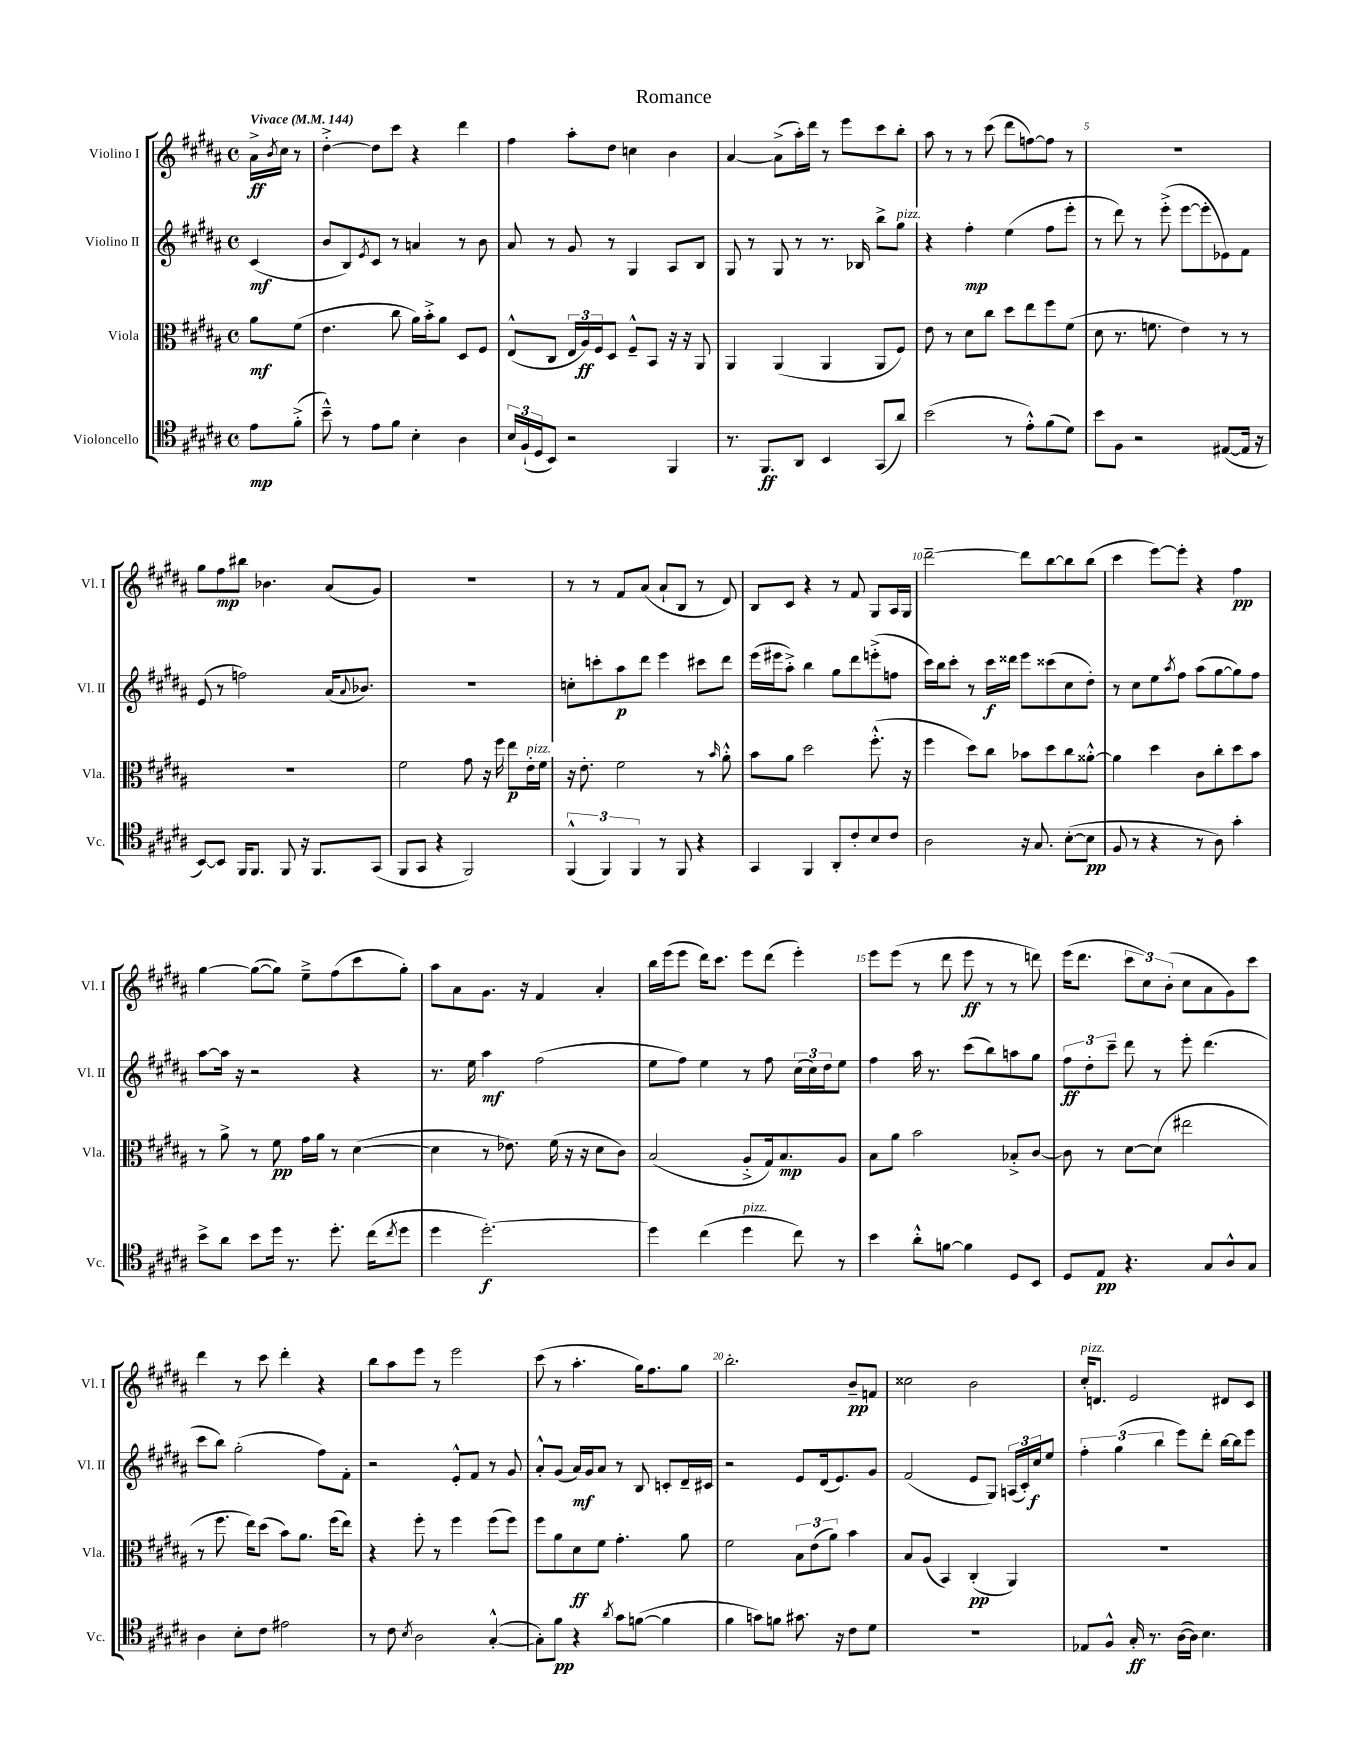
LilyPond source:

\header { title = "Romance" }
<<
\new StaffGroup <<
\new Staff = "s0" \with { instrumentName = "Violino I" shortInstrumentName = "Vl. I" } {
    \clef treble \key b \major \defaultTimeSignature \time 4/4 \partial 4 \tempo "Vivace" 4 = 144
    ais'16->\ff \acciaccatura { b'8 } cis''16 r8 |
    dis''4~-.-> dis''8 cis'''8 r4 dis'''4 |
    fis''4 ais''8-. dis''8 c''4 b'4 |
    ais'4~ ais'8->( ais''16-.) dis'''16 r8 e'''8 cis'''8 b''8-. |
    ais''8 r8 r8 cis'''8( dis'''8 f''8~) f''8 r8 |
    r1 |
    gis''8 fis''8\mp bis''8 bes'4. ais'8( gis'8) |
    R1 |
    r8 r8 fis'8 ais'8( ais'8-! b8 r8 dis'8) |
    b8 cis'8 r4 r8 fis'8 gis8 ais16 gis16 |
    dis'''2~-- dis'''8 b''8~ b''8 b''8( |
    cis'''4 e'''8~) e'''8-. r4 fis''4\pp |
    gis''4~ gis''8~( gis''8) e''8---> fis''8( cis'''8 gis''8-.) |
    ais''8 ais'8 gis'8. r16 fis'4 ais'4-. |
    b''16 e'''16( e'''8 dis'''16) cis'''8. e'''8 dis'''8( e'''4-.) |
    e'''8 e'''8( r8 dis'''8 e'''8\ff r8 r8 d'''8) |
    e'''16( dis'''8. \tuplet 3/2 { cis'''8 cis''8) b'8-.( } cis''8 ais'8 gis'8) cis'''8 |
    dis'''4 r8 cis'''8 dis'''4-. r4 |
    b''8 ais''8 e'''8 r8 e'''2 |
    cis'''8( r8 ais''4.-. gis''16) fis''8. gis''8 |
    b''2.-. b'8--\pp f'8 |
    cisis''2 b'2 |
    cis''16-.^\markup { \italic "pizz." } d'8. e'2 dis'8 cis'8 \bar "|." |
}
\new Staff = "s1" \with { instrumentName = "Violino II" shortInstrumentName = "Vl. II" } {
    \clef treble \key b \major \defaultTimeSignature \time 4/4 \partial 4
    cis'4\mf( |
    b'8 b8) \acciaccatura { e'8 } cis'8 r8 a'4 r8 b'8 |
    ais'8 r8 gis'8 r8 gis4 ais8 b8 |
    gis8 r8 gis8 r8 r8. bes16 b''8-> gis''8^\markup { \italic "pizz." } |
    r4 fis''4-.\mp e''4( fis''8 e'''8-. |
    r8 dis'''8) r8 e'''8-.->( e'''8~ e'''8-. ees'8) fis'8 |
    e'8( r8 f''2) ais'16( \appoggiatura { ais'8 } bes'8.) |
    R1 |
    c''8-. c'''8-. ais''8\p dis'''8 e'''4 cis'''8 dis'''8 |
    e'''16( eis'''16 ais''8-.->) b''4 gis''8 dis'''8 e'''8-.->( f''8 |
    cis'''16) b''16 cis'''8-. r8 cis'''16\f disis'''16 e'''8 cisis'''8( cis''8 dis''8-.) |
    r8 cis''8 e''8 \acciaccatura { ais''8 } fis''8 ais''8( gis''8~ gis''8) fis''8 |
    ais''8~ ais''16 r16 r2 r4 |
    r8. e''16 ais''4\mf fis''2( |
    e''8 fis''8) e''4 r8 fis''8 \tuplet 3/2 { cis''16( cis''16) dis''16 } e''8 |
    fis''4 ais''16 r8. cis'''8( b''8) a''8 gis''8 |
    \tuplet 3/2 { fis''8\ff dis''8-. cis'''8-- } dis'''8 r8 e'''8-. dis'''4.( |
    cis'''8 b''8) gis''2-.( fis''8) fis'8-. |
    r2 e'8-.-^ fis'8 r8 gis'8 |
    ais'8-.-^ gis'8( ais'16\mf) gis'16 ais'8 r8 b8 c'8-. dis'16-- cis'16 |
    r2 e'8 dis'16( e'8.) gis'8 |
    fis'2( e'8 gis8) \tuplet 3/2 { a16( cis'16-.) cis''16\f } e''8 |
    \tuplet 3/2 { fis''4-. gis''4( b''4 } e'''8) dis'''8-. b''16~ b''16 e'''8 \bar "|." |
}
\new Staff = "s2" \with { instrumentName = "Viola" shortInstrumentName = "Vla." } {
    \clef alto \key b \major \defaultTimeSignature \time 4/4 \partial 4
    ais'8\mf fis'8( |
    e'4. cis''8 ais'16) b'16-.-> ais'8 dis8 fis8 |
    e8-^( cis8 \tuplet 3/2 { e16 ais16\ff) fis16 } dis8 fis8---^ b,8 r16 r16 ais,8 |
    ais,4 ais,4( ais,4 ais,8 fis8) |
    e'8 r8 dis'8 cis''8 dis''8 e''8 fis''8 fis'8( |
    dis'8 r8. f'8. e'4) r8 r8 |
    R1 |
    fis'2 gis'8 r16 fis''16 e''8\p e'16-.^\markup { \italic "pizz." } fis'16 |
    r16 e'8.-. fis'2 r8 \grace { b'16 } ais'8-.-^ |
    b'8 ais'8 dis''2 fis''8.-.-^( r16 |
    fis''4 dis''8) cis''8 bes'8 dis''8 cis''8 aisis'8~-.-^ |
    aisis'4 dis''4 cis'8 cis''8-. dis''8 b'8 |
    r8 ais'8-> r8 fis'8\pp gis'16 ais'16 r8 dis'4~( |
    dis'4 r8 ees'8.) fis'16( r16 r16 dis'8 cis'8) |
    b2( ais8-.-> gis16) b8.\mp ais8 |
    b8 ais'8 b'2 bes8-.-> cis'8~ |
    cis'8 r8 dis'8~ dis'8( eis''2 |
    r8 fis''8. e''16) dis''8( b'8) ais'8. fis''16( e''8) |
    r4 fis''8-. r8 fis''4 fis''8( fis''8) |
    fis''8 ais'8 dis'8\ff fis'8 gis'4.-. ais'8 |
    fis'2 \tuplet 3/2 { b8 e'8( ais'8) } b'4 |
    b8 ais8( b,4) cis4-.\pp( ais,4) |
    R1 \bar "|." |
}
\new Staff = "s3" \with { instrumentName = "Violoncello" shortInstrumentName = "Vc." } {
    \clef tenor \key b \major \defaultTimeSignature \time 4/4 \partial 4
    e'8\mp fis'8-.->( |
    b'8---^) r8 e'8 fis'8 b4-. ais4 |
    \tuplet 3/2 { b16 fis16-!( dis16 } b,8) r2 fis,4 |
    r8. fis,8.\ff ais,8 b,4 gis,8( ais'8) |
    b'2( r8 e'8-.-^) fis'8( dis'8) |
    b'8 fis8 r2 eis8~( eis16 r16 |
    b,8~) b,8 fis,16 fis,8. fis,8 r16 fis,8. gis,8( |
    fis,8 gis,8 r4 fis,2) |
    \tuplet 3/2 { fis,4-^( fis,4) fis,4 } r8 fis,8 r4 |
    gis,4 fis,4 ais,8-. cis'8-. b8 cis'8 |
    ais2 r16 gis8. b8~-.( b8\pp |
    fis8 r8 r4 r8 ais8) gis'4-. |
    b'8-> ais'8 b'8 dis''16 r8. dis''8.-. cis''16( \acciaccatura { cis''8 } dis''8 |
    dis''4 dis''2.~-.\f) |
    dis''4 cis''4( dis''4^\markup { \italic "pizz." } cis''8) r8 |
    b'4 ais'8-.-^ f'8~ f'4 dis8 b,8 |
    dis8 e8\pp r4. gis8 ais8-^ gis8 |
    ais4 b8-. cis'8 eis'2 |
    r8 cis'8 \acciaccatura { b8 } ais2 gis4~-.-^( |
    gis8-.) fis'8\pp r4 \acciaccatura { ais'8 } gis'8 f'8~( f'4 |
    fis'4 g'8) f'8 gis'8. r16 cis'8 dis'8 |
    R1 |
    ees8 fis8-^ gis16-.\ff r8. ais16~( ais16) b4. \bar "|." |
}
>>
>>
\layout { \context { \Score \override BarNumber.break-visibility = ##(#f #t #t) barNumberVisibility = #(every-nth-bar-number-visible 5) } }
